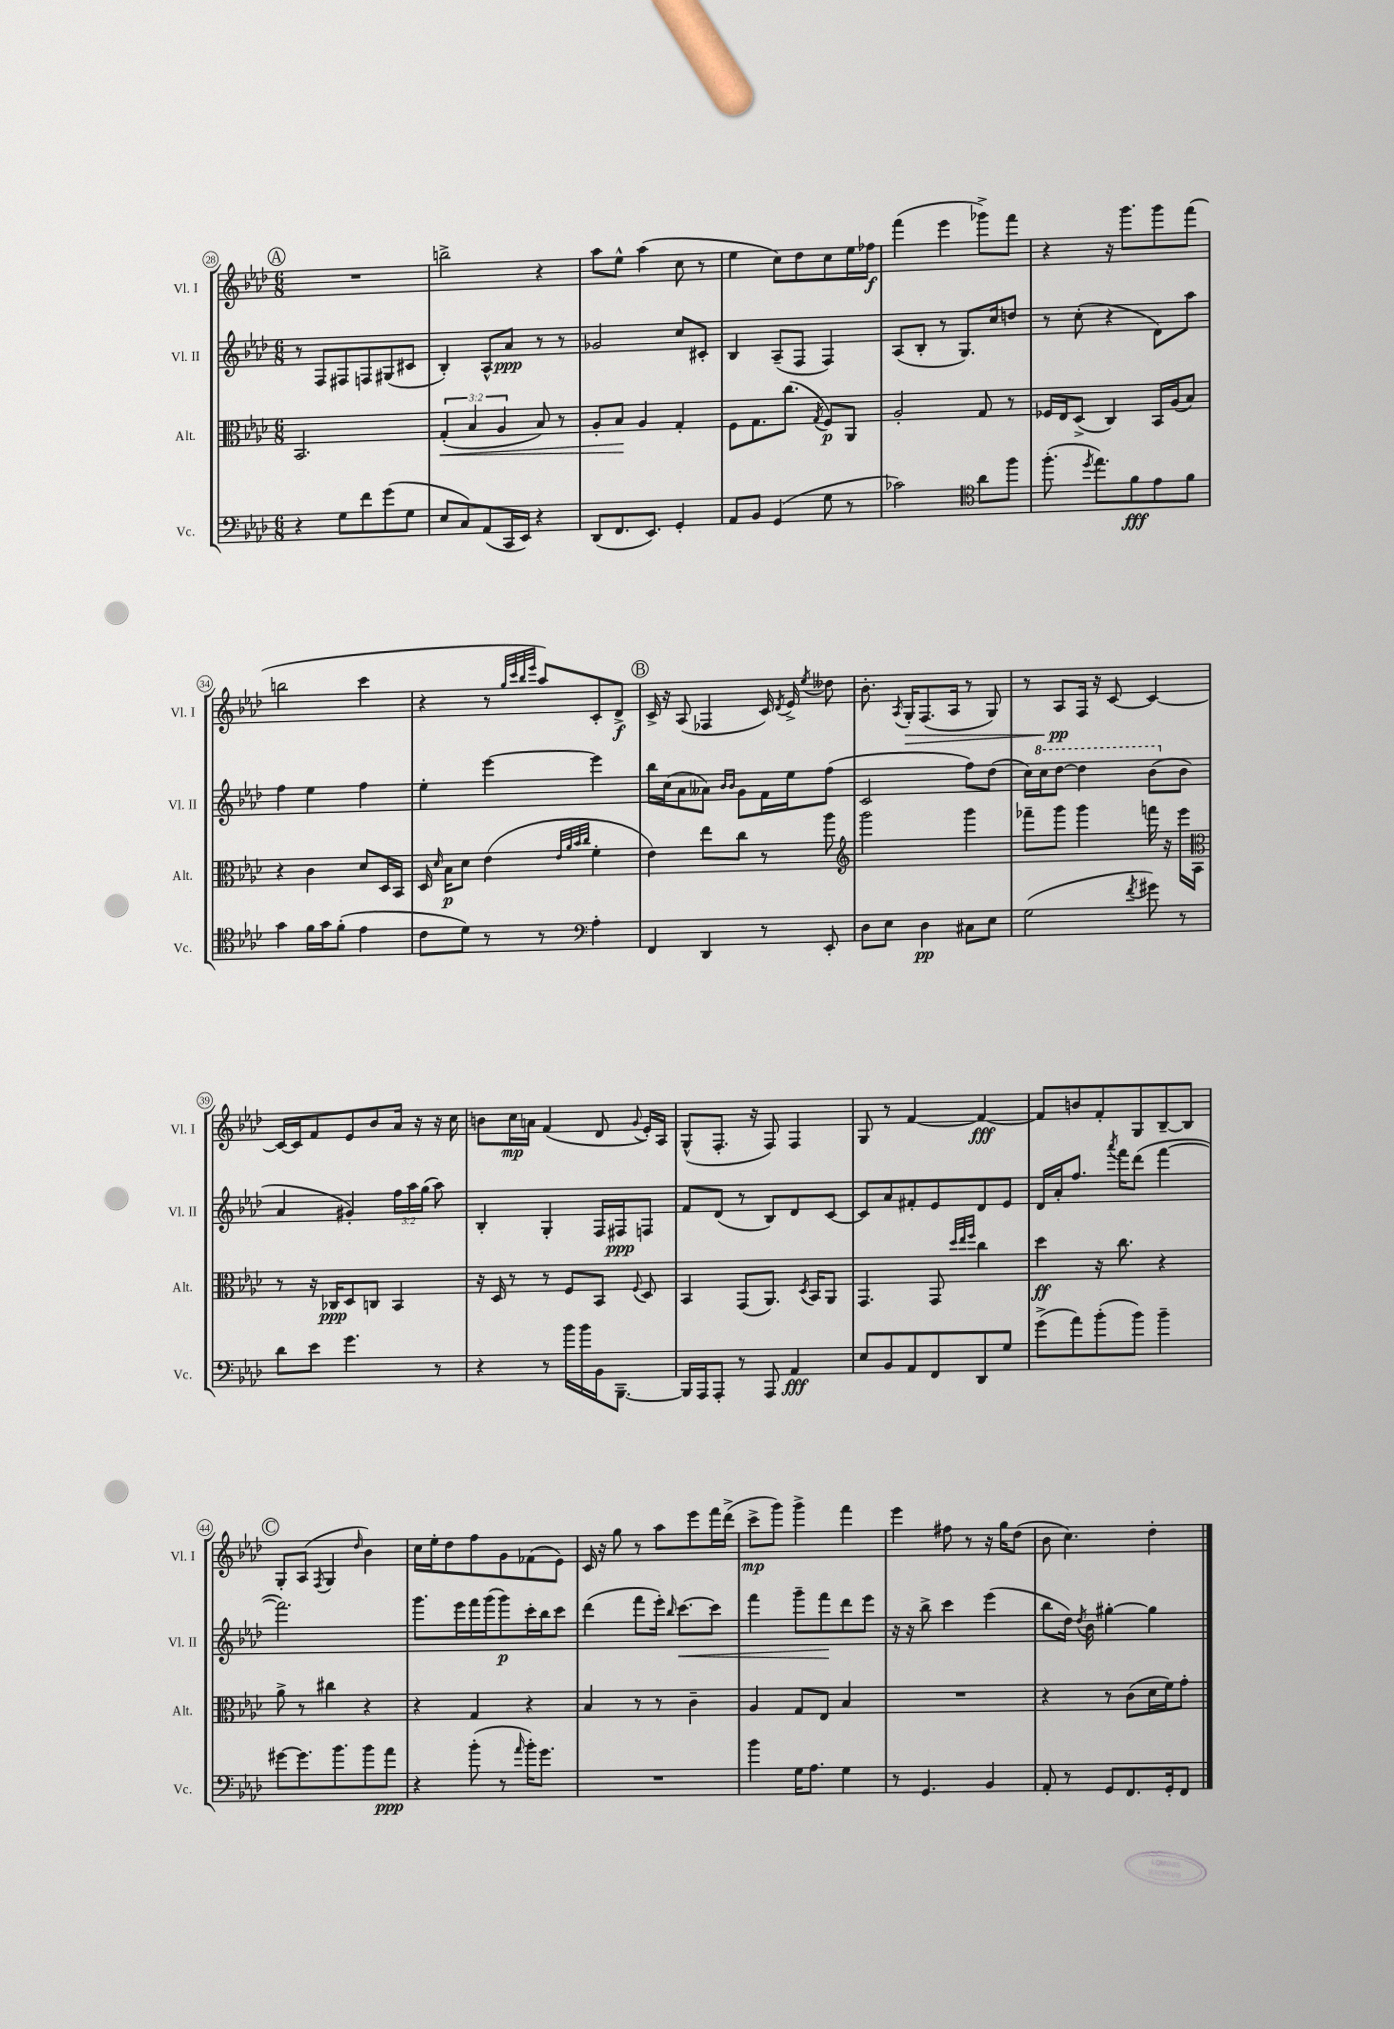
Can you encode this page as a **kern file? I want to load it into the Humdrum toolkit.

**kern	**kern	**kern	**kern
*staff4	*staff3	*staff2	*staff1
*clefF4	*clefC3	*clefG2	*clefG2
*k[b-e-a-d-]	*k[b-e-a-d-]	*k[b-e-a-d-]	*k[b-e-a-d-]
*M6/8	*M6/8	*M6/8	*M6/8
4r	2.BB-	8r	2.r
.	.	8F	.
8G	.	8F#	.
8f	.	8F	.
(8g	.	(8G#	.
8G	.	8c#	.
=	=	=	=
8E-	(6G'	4B-')	2bb^
8C)	.	.	.
.	6B-	.	.
(8AA-	.	8A-^^	.
.	6A-	.	.
16CC	.	8a-	.
16EE-)	.	.	.
4r	8B-)	8r	4r
.	8r	8r	.
=	=	=	=
(8DD-	8A-'	2g-	8aa-
8.FF	8B-	.	8ee-^^
.	4A-	.	(4aa-
8.EE-)	.	.	.
4GG'	4G'	8cc	8cc
.	.	8c#'	8r
=	=	=	=
8AA-	8F	4B-	4ee-
8BB-	8.G	.	.
(4GG	.	(8A-~	8cc)
.	(8.cc	.	.
.	.	8F	8dd-
.	8qG	.	.
8G	8F)	4F)	8cc
8r	8AA-	.	16ee-
.	.	.	16ff-
=	=	=	=
2c-)	2A-'	(8A-	(4fff
.	.	8B-'	.
.	.	8r	4eee-
.	.	8.G)	.
*clefC4	*	*	*
8a-	8G	.	8ggg-^)
.	.	16cc	.
8ff	8r	8dd	8fff
=	=	=	=
(8.ff'	16F-	8r	4r
.	16E-	.	.
.	(8D-^	(8cc'	.
8qdd-	.	.	.
8.ee-)	.	.	.
.	4C)	4r	16r
.	.	.	8.ggg
8f	.	.	.
8e-	16BB-	8d-)	8ggg
.	(16A-	.	.
8f	8B-)	8aa-	(8fff
=	=	=	=
4g	4r	4ff	2bb
16f	4c	4ee-	.
16g	.	.	.
(8f'	.	.	.
4e-	8d-	4ff	4ccc
.	16D-	.	.
.	16BB-	.	.
=	=	=	=
8c	16D-	4ee-'	4r
.	16qqd-	.	.
.	16B-	.	.
8d-)	8d-	.	.
8r	(4e-	[4eee-	8r
.	.	.	32qqgg
.	.	.	32qqccc
.	.	.	32qqbb-
.	.	.	32qqeee-
8r	.	.	8aa-)
*clefF4	*	*	*
.	32qqe-	.	.
.	32qqa-	.	.
.	32qqb-	.	.
.	32qqcc	.	.
4A-'	4f'	4eee-]	8c'
.	.	.	8d-^
=	=	=	=
4FF	4e-)	16bb-	16c^
.	.	(16cc	16r
.	.	8a-	(8A-
4DD-	8ee-	8a--)	4F-
.	.	16qqb-	.
.	.	16qqb-	.
.	8cc	8g	.
8r	8r	16f	16c)
.	.	.	8qd-
.	.	16ee-	16e-^
.	.	.	8qee-
8EE-'	8aa-	(8ff	8dd--
=	=	=	=
*	*clefG2	*	*
8D-	2ggg	2c	8.b-'
8E-	.	.	.
.	.	.	8qA-
.	.	.	16G'
4D-	.	.	(8.F
.	.	.	16A-
8C#	4ggg	8ff)	8r
8E-	.	(8dd-	8G)
=	=	=	=
(2G	8fff-~	16cc)	8r
.	.	16ccc	.
.	8ggg	[8ddd-	8A-
.	4ggg	4ddd-]	16F
.	.	.	16r
.	.	.	[8c
8qf	.	.	.
8g#)	16fff	(8bb-	4c_
.	16r	.	.
8r	16eee-	8b-	.
.	16A-	.	.
=	=	=	=
*	*clefC3	*	*
8d-	8r	4a-	16c_
.	.	.	16c]
8e-	16r	.	8f
.	16C-	.	.
4.g	8D-	4g#')	8e-
.	8C	.	8b-
.	4BB-	24ff	16a-
.	.	24aa-	.
.	.	.	16r
.	.	(24gg	.
8r	.	8aa-)	16r
.	.	.	16cc
=	=	=	=
4r	16r	4B-'	8b
.	16D-	.	.
.	8r	.	16cc
.	.	.	16a
8r	8r	4G'	(4f
16b-	8F	.	.
16b-	.	.	.
16BB-	8BB-	16F	8d-
[8.BBB-~	.	16F#	.
.	8qqF	.	8qqg
.	8D-	8F	16e-')
.	.	.	16A-
=	=	=	=
16BBB-]	4BB-	8f	(8G^^
16AAA-	.	.	.
8AAA-'	.	(8d-	8.F'
8r	(8GG	8r	.
.	.	.	16r
8AAA-	8.AA-)	8B-)	8F)
4AA-	.	8d-	4F
.	8qD-	.	.
.	16BB-	.	.
.	8AA-	[8c	.
=	=	=	=
8E-	4.GG	8c]	8G
8BB-	.	8a-	8r
8AA-	.	8f#'	[4f
8FF	8GG	8e-	.
.	32qqdd-	.	.
.	32qqee-	.	.
.	32qqff	.	.
8DD-	4cc	8d-	4f_
8G	.	8e-	.
=	=	=	=
(8g^	4dd-	16d-	8f]
.	.	16a-'	.
8a-)	.	8.ff	8b
(8b-'	16r	.	8f'
.	.	8qaaa-	.
.	8.cc	16fff	.
8b-)	.	(8ddd-	8G
4b-~	4r	[4fff	[8B-~
.	.	.	8B-]
=	=	=	=
[8g#	8a-^	2.fff])	8G'
8.g#]	8r	.	(8A-
.	.	.	8qF
.	4cc#	.	4G
8.b-	.	.	.
.	.	.	16qqdd-
8b-	4r	.	4b-)
8a-	.	.	.
=	=	=	=
4r	4r	8.ggg	16cc
.	.	.	16ee-'
.	.	.	8dd-
.	.	16eee-	.
(8b-'	4G	16fff	8ff
.	.	(16ggg	.
8r	.	8ggg)	8g
16qqa-	.	.	.
16b-')	4r	16ccc'	(8f-
8.g	.	16bb-	.
.	.	8ccc	8e-)
=	=	=	=
2.r	4B-	(4ddd-	16c
.	.	.	16r
.	.	.	8gg
.	8r	8fff	8r
.	8r	16eee-')	8aa-
.	.	16qqbb-	.
.	.	[8.ccc	.
.	4c~	.	8eee-
.	.	8ccc]	16fff
.	.	.	(16ddd-^
=	=	=	=
4b-	4A-	4fff	8ccc^
.	.	.	8ggg)
16G	8G	8ggg~	4ggg^
8.A-	.	.	.
.	8E-	8fff	.
4G	4B-	8ddd-	4fff
.	.	8eee-	.
=	=	=	=
8r	2.r	16r	4eee-
.	.	16r	.
4.GG	.	8bb-^	.
.	.	4ccc	8ff#
.	.	.	8r
4BB-	.	(4eee-	16r
.	.	.	16gg
.	.	.	(8dd-
=	=	=	=
8AA-'	4r	8bb-	8b-
8r	.	16dd-)	4.cc)
.	.	8qdd-	.
.	.	16b-	.
8GG	8r	[4gg#'	.
8.FF	(8c	.	.
.	16d-	4gg#]	4dd-'
16GG'	16f)	.	.
8FF	8g'	.	.
==	==	==	==
*-	*-	*-	*-
